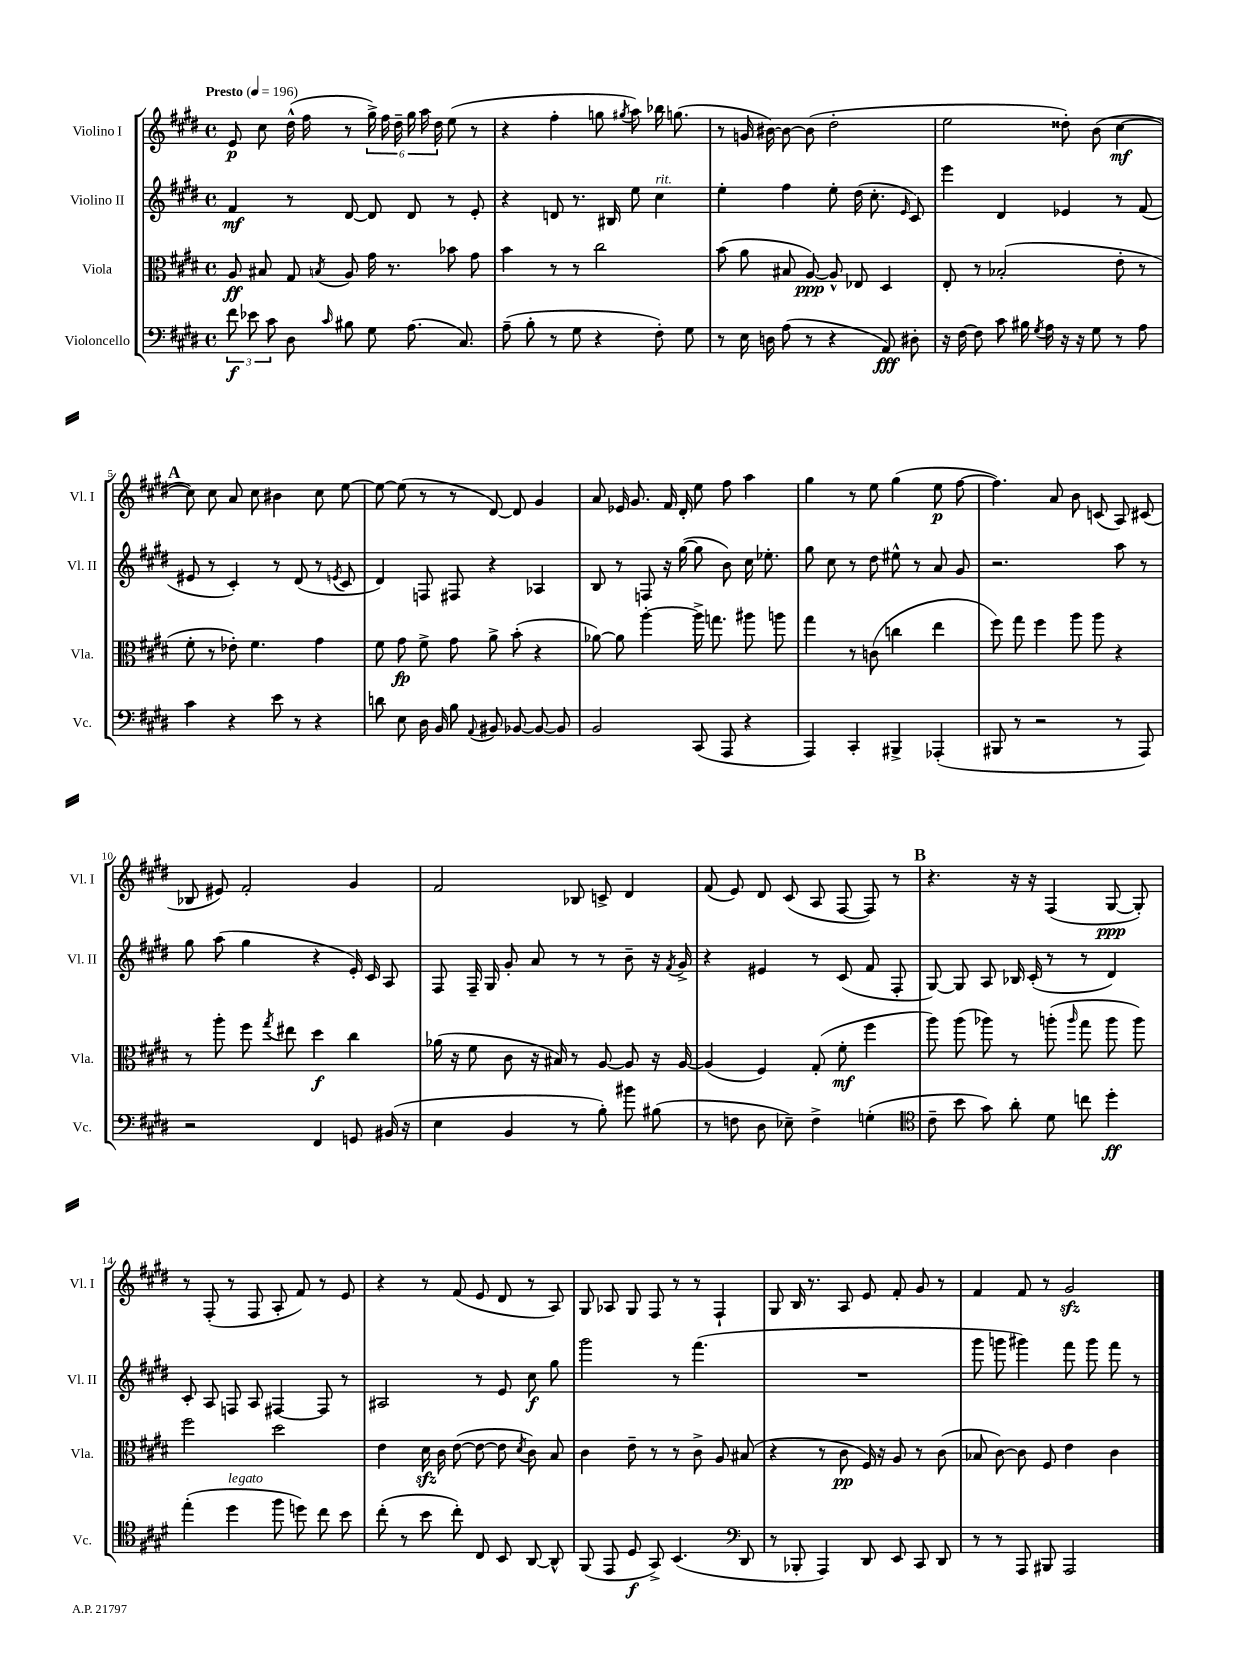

**kern	**kern	**kern	**kern
*staff4	*staff3	*staff2	*staff1
*clefF4	*clefC3	*clefG2	*clefG2
*k[f#c#g#d#]	*k[f#c#g#d#]	*k[f#c#g#d#]	*k[f#c#g#d#]
*M4/4	*M4/4	*M4/4	*M4/4
*met(c)	*met(c)	*met(c)	*met(c)
*MM196	*MM196	*MM196	*MM196
12f#	8A	4f#	8e
12e-	.	.	.
.	8B#	.	8cc#
12c#	.	.	.
8D#	8G#	8r	(16dd#^^
.	.	.	16ff#
16qqc#	8qB	.	.
8B#	8A	[8d#	8r
8G#	16g#	8d#]	24gg#^)
.	.	.	24ff#
.	8.r	.	.
.	.	.	24dd#~
(8.A	.	8d#	24gg#
.	.	.	24aa
.	.	.	24dd#
.	8b-	8r	(8ee
8.C#)	.	.	.
.	8g#	8e'	8r
=	=	=	=
(8A~	4b	4r	4r
8B'	.	.	.
8r	8r	8d	4ff#'
8G#	8r	8.r	.
4r	2cc#	.	8gg
.	.	16B#	.
.	.	.	8qgg#
.	.	8ee	8aa)
8F#')	.	4cc#	16bb-
.	.	.	(8.gg
8G#	.	.	.
=	=	=	=
8r	(8b	4ee'	8r
16E	8a	.	16g
16D	.	.	[16b#)
(8A	8B#	4ff#	8b#_
8r	[8A)	.	(8b#]
4r	8A^^]	8ee'	2dd#'
.	8E-	(16dd#	.
.	.	8.cc#'	.
8AA)	4D#	.	.
.	.	16qqe	.
8D#'	.	8c#)	.
=	=	=	=
16r	8E'	4eee	2ee
[16F#	.	.	.
8F#]	8r	.	.
8c#	(2B-'	4d#	.
16B#	.	.	.
8qG#	.	.	.
16A	.	.	.
16r	.	4e-	8dd##')
16r	.	.	.
8G#	.	.	(8b
8r	8e'	8r	[4cc#
8A	8r	(8f#	.
=	=	=	=
4c#	8f#'	8e#	8cc#])
.	8r	8r	8cc#
4r	8e-')	4c#')	8a
.	4.f#	.	8cc#
8e	.	8r	4b#
8r	.	(8d#	.
4r	4g#	8r	8cc#
.	.	8qe	.
.	.	8c#	[8ee
=	=	=	=
8d	8f#	4d#)	8ee_
8E	8g#	.	(8ee]
16D#	8f#^	8F	8r
16BB	.	.	.
8B	8g#	8F#	8r
8qqAA	.	.	.
8BB#	8a^	4r	[8d#)
[8BB-	(8b'	.	8d#]
8BB-_	4r	4A-	4g#
8BB-]	.	.	.
=	=	=	=
2BB	[8a-)	8B	8a
.	8a-]	8r	16e-
.	.	.	8.g#
.	[4aa'	8F	.
.	.	16r	16f#
.	.	([16gg#	16d#'
(8CC#	16aa^]	8gg#]	8ee
.	8.gg	.	.
8AAA	.	8b)	8ff#
4r	8aa#	16cc#	4aa
.	.	8.ee-'	.
.	8aa	.	.
=	=	=	=
4AAA)	4gg#	8gg#	4gg#
.	.	8cc#	.
4CC#'	8r	8r	8r
.	(8c	8dd#	8ee
4BBB#^	4cc	8ee#^^	(4gg#
.	.	8r	.
(4AAA-'	4ee	8a	8ee
.	.	8g#	[8ff#
=	=	=	=
8BBB#	8ff#)	2.r	4.ff#])
8r	8gg#	.	.
2r	4ff#	.	.
.	.	.	8a
.	8aa	.	8b
.	8aa	.	(8c
8r	4r	8aa	8A)
8AAA)	.	8r	(8c#
=	=	=	=
2r	8r	8gg#	8B-
.	8aa'	(8aa	8e#)
.	8ff#	4gg#	2f#'
.	8qgg#	.	.
.	8ee#	.	.
4FF#	4dd#	4r	.
8GG	4cc#	16e')	4g#
.	.	16c#	.
(16BB#	.	8A	.
16r	.	.	.
=	=	=	=
4E	(16a-	8F#	2f#
.	16r	.	.
.	8f#	16F#~	.
.	.	16G#	.
4BB	8c#	8g#'	.
.	16r	8a	.
.	16B#)	.	.
8r	8r	8r	8B-
8B')	[8A	8r	8c^
8b#	8A]	8b~	4d#
(8B#	16r	16r	.
.	.	8qf#	.
.	[16A	16g#^	.
=	=	=	=
8r	(4A]	4r	(8f#
8F	.	.	8e)
8D#	4F#)	4e#	8d#
8E-~)	.	.	(8c#
4F^	(8G#'	8r	8A
.	8f#'	(8c#	[8F#
(4G'	4ff#	8f#	8F#])
.	.	8F#'	8r
=	=	=	=
*clefC4	*	*	*
8c#~	8aa)	[8G#)	4.r
8b	(8aa	8G#]	.
8g#)	8aa-)	8A	.
8a'	8r	16B-	16r
.	.	(16c#'	16r
8d#	(8aa'	8r	(4F#
.	16qqaa	.	.
8cc	8gg#	8r	.
4dd#'	8aa	4d#)	[8G#
.	8aa)	.	8G#'])
=	=	=	=
(4ee'	2ff#	8c#'	8r
.	.	8A	(8F#'
4dd#	.	8F	8r
.	.	8A	8F#
8ff#	2dd#	[4F#	8A'
8dd)	.	.	8f#)
8cc#	.	8F#]	8r
8b	.	8r	8e
=	=	=	=
(8cc#'	4e	2A#	4r
8r	.	.	.
8b	16d#	.	8r
.	16c#	.	.
8cc#')	([8e	.	(8f#
8C#	8e_	8r	8e
8BB	8e]	8e	8d#
.	8qd#	.	.
[8AA	8c#)	8cc#	8r
8AA^^]	8B	8gg#	8A)
=	=	=	=
(8FF#	4c#	2ggg#	8G#
8EE	.	.	8A-
8D#	8e~	.	8G#
8GG#^)	8r	.	8F#
(4.BB	8r	8r	8r
.	8c#^	(4.fff#	8r
.	8A	.	4F#`
*clefF4	*	*	*
8DD#	(8B#	.	.
=	=	=	=
8r	4r	1r	8G#
8BBB-'	.	.	16B
.	.	.	8.r
4AAA)	8r	.	.
.	8c#	.	8A
8DD#	16F#)	.	8e
.	16r	.	.
8EE	8A	.	8f#'
8CC#	8r	.	8g#
8DD#	(8c#	.	8r
=	=	=	=
8r	8B-	8ggg#	4f#
8r	[8c#)	8ggg	.
8AAA	8c#]	4ggg#)	8f#
8BBB#	8F#	.	8r
2AAA	4e	8fff#	2g#
.	.	8ggg#	.
.	4c#	8fff#	.
.	.	8r	.
==	==	==	==
*-	*-	*-	*-
